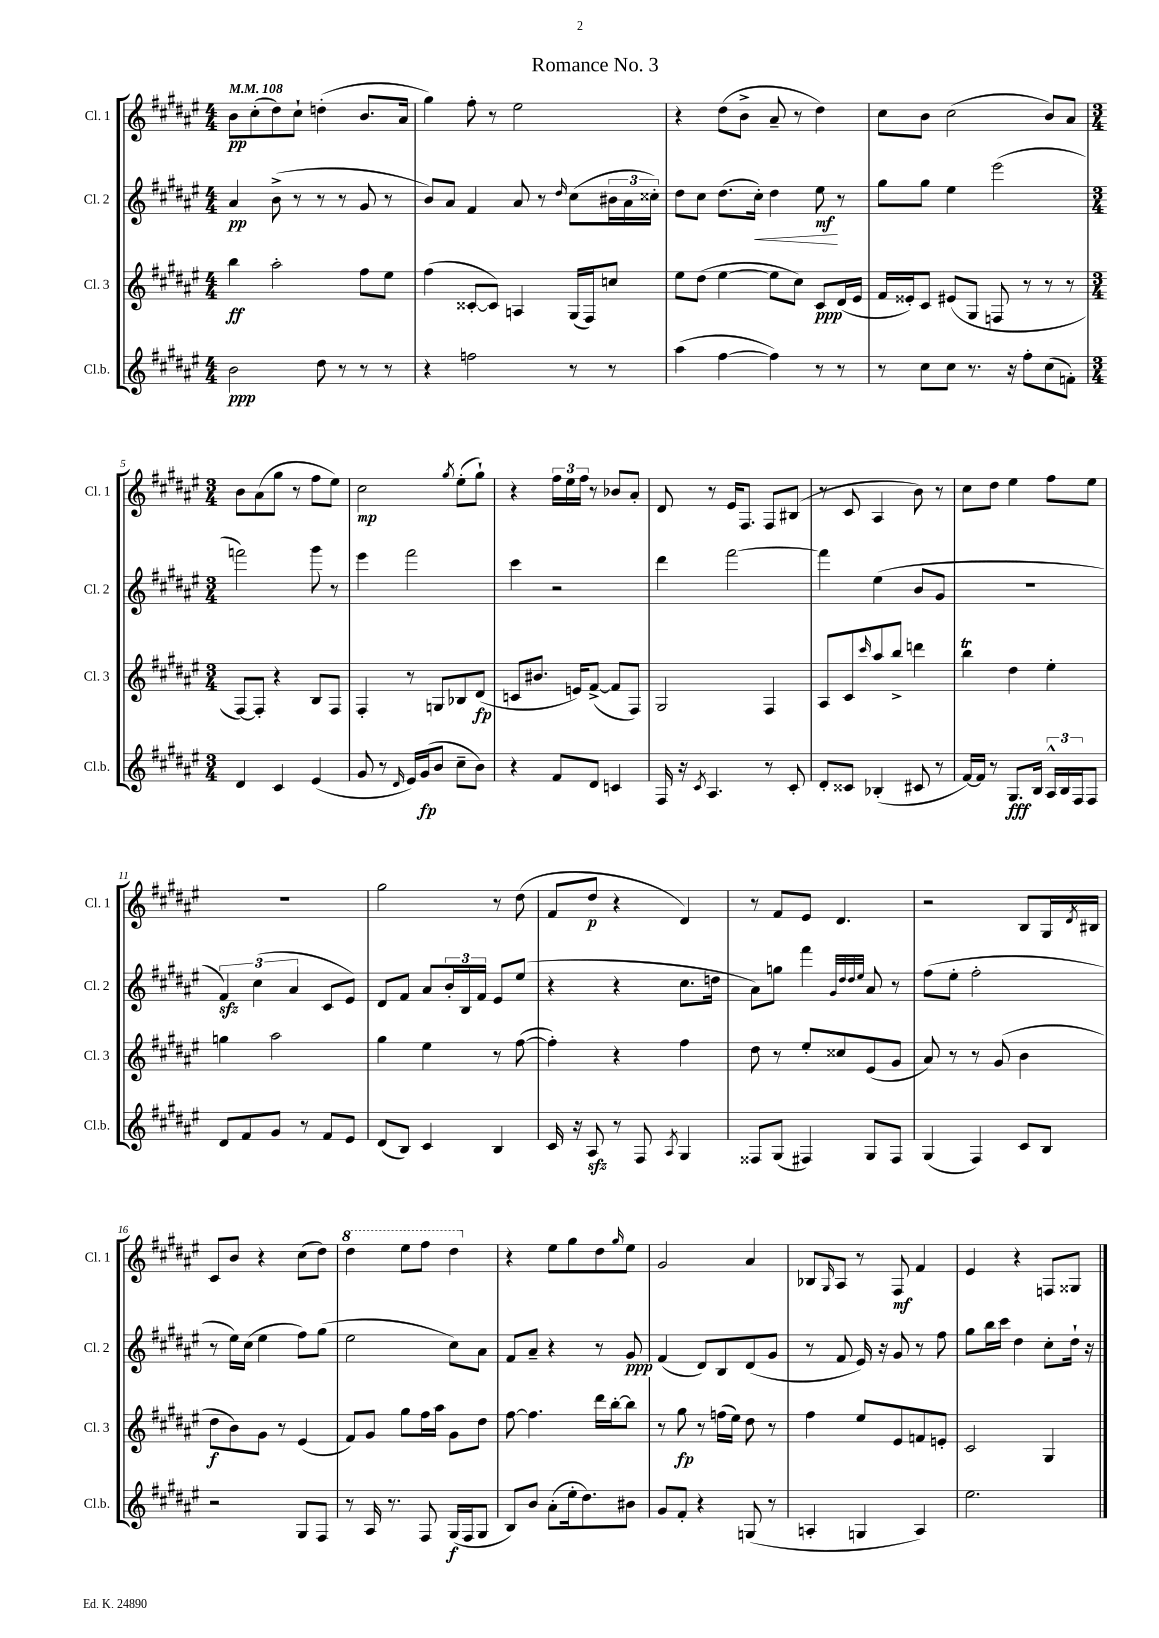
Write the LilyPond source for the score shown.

\header { title = "Romance No. 3" }
<<
\new StaffGroup <<
\new Staff = "s0" \with { instrumentName = "Cl. 1" shortInstrumentName = "Cl. 1" } {
    \clef treble \key fis \major \numericTimeSignature \time 4/4 \tempo 4 = 108
    b'8\pp cis''8-.( dis''8) cis''8-! d''4-.( b'8. ais'16 |
    gis''4) fis''8-. r8 eis''2 |
    r4 dis''8( b'8-> ais'8-- r8 dis''4) |
    cis''8 b'8 cis''2( b'8) ais'8 |
    \numericTimeSignature \time 3/4 b'8 ais'8( gis''8 r8 fis''8 eis''8) |
    cis''2\mp \acciaccatura { gis''8 } eis''8-.( gis''8-!) |
    r4 \tuplet 3/2 { fis''16 eis''16 fis''16 } r8 bes'8 ais'8-. |
    dis'8 r8 eis'16 fis8. fis8 bis8( |
    r8 cis'8 ais4 b'8) r8 |
    cis''8 dis''8 eis''4 fis''8 eis''8 |
    R2. |
    gis''2 r8 dis''8( |
    fis'8 dis''8\p r4 dis'4) |
    r8 fis'8 eis'8 dis'4. |
    r2 b8 gis16 \acciaccatura { dis'8 } bis16 |
    cis'8 b'8 r4 cis''8( dis''8) |
    \ottava #1 dis'''4 eis'''8 fis'''8 dis'''4 \ottava #0 |
    r4 eis''8 gis''8 dis''8 \grace { gis''16 } eis''8 |
    gis'2 ais'4 |
    bes8 \grace { gis16 } ais8 r8 fis8\mf fis'4 |
    eis'4 r4 f8 gisis8 \bar "|." |
}
\new Staff = "s1" \with { instrumentName = "Cl. 2" shortInstrumentName = "Cl. 2" } {
    \clef treble \key fis \major \numericTimeSignature \time 4/4
    ais'4\pp b'8->( r8 r8 r8 gis'8 r8 |
    b'8) ais'8 fis'4 ais'8 r8 \grace { dis''16 } cis''8( \tuplet 3/2 { bis'16 ais'16 cisis''16-.) } |
    dis''8 cis''8 dis''8.( cis''16-.\<) dis''4 eis''8\mf\! r8 |
    gis''8 gis''8 eis''4 eis'''2( |
    \numericTimeSignature \time 3/4 f'''2) gis'''8 r8 |
    eis'''4 fis'''2 |
    cis'''4 r2 |
    dis'''4 fis'''2~ |
    fis'''4 eis''4( b'8 gis'8 |
    R2. |
    \tuplet 3/2 { fis'4\sfz) cis''4( ais'4 } cis'8 eis'8) |
    dis'8 fis'8 ais'8 \tuplet 3/2 { b'16-. b16 fis'16 } eis'8 eis''8( |
    r4 r4 cis''8. d''16 |
    ais'8) g''8 fis'''4 \grace { gis'32 dis''32 dis''32 eis''32 } ais'8 r8 |
    fis''8( eis''8-. fis''2-. |
    r8 eis''16) cis''16( eis''4 fis''8) gis''8( |
    eis''2 cis''8) ais'8 |
    fis'8 ais'8-- r4 r8 gis'8\ppp |
    fis'4( dis'8) b8 dis'8( gis'8 |
    r8 fis'8 eis'16) r16 gis'8 r8 fis''8 |
    gis''8 b''16 cis'''16 dis''4 cis''8-. dis''16-! r16 \bar "|." |
}
\new Staff = "s2" \with { instrumentName = "Cl. 3" shortInstrumentName = "Cl. 3" } {
    \clef treble \key fis \major \numericTimeSignature \time 4/4
    b''4\ff ais''2-. fis''8 eis''8 |
    fis''4( cisis'8~-. cisis'8) a4 gis16( fis16) c''8 |
    eis''8 dis''8( eis''4~ eis''8 cis''8) cis'8\ppp dis'16( eis'16 |
    fis'16 eisis'16-.) cis'8 eis'8( gis8 f8 r8 r8 r8 |
    \numericTimeSignature \time 3/4 fis8~) fis8-. r4 b8 fis8 |
    fis4-. r8 g8 bes8 dis'8\fp( |
    c'8 bis'8. e'16) fis'8~->( fis'8 fis8) |
    gis2 fis4 |
    ais8 cis'8 \grace { cis'''16 } ais''8 b''8-> d'''4 |
    b''4\trill dis''4 eis''4-. |
    g''4 ais''2 |
    gis''4 eis''4 r8 fis''8~( |
    fis''4-.) r4 fis''4 |
    dis''8 r8 eis''8-. cisis''8 eis'8( gis'8 |
    ais'8) r8 r8 gis'8( b'4 |
    dis''8\f b'8) gis'8 r8 eis'4( |
    fis'8) gis'8 gis''8 fis''16 ais''16 gis'8 dis''8 |
    fis''8~ fis''4. dis'''16 b''16~-. b''8 |
    r8 gis''8\fp r8 f''16( eis''16) dis''8 r8 |
    fis''4 eis''8 eis'8 f'8 e'8-. |
    cis'2 gis4 \bar "|." |
}
\new Staff = "s3" \with { instrumentName = "Cl.b." shortInstrumentName = "Cl.b." } {
    \clef treble \key fis \major \numericTimeSignature \time 4/4
    b'2\ppp dis''8 r8 r8 r8 |
    r4 f''2 r8 r8 |
    ais''4( fis''4~ fis''4) r8 r8 |
    r8 cis''8 cis''8 r8. r16 fis''8-. cis''8( f'8-.) |
    \numericTimeSignature \time 3/4 dis'4 cis'4 eis'4( |
    gis'8 r8 \grace { dis'16 } eis'16) gis'16\fp( b'8 cis''8-- b'8) |
    r4 fis'8 dis'8 c'4 |
    fis16 r16 \acciaccatura { cis'8 } ais4. r8 cis'8-. |
    dis'8-. cisis'8 bes4-.( cis'8 r8 |
    fis'16~) fis'16 r8 gis8.\fff b16 \tuplet 3/2 { ais16-^ b16 fis16 } fis8 |
    dis'8 fis'8 gis'8 r8 fis'8 eis'8 |
    dis'8( b8) cis'4 b4 |
    cis'16 r16 ais8\sfz r8 fis8 \acciaccatura { ais8 } gis4 |
    fisis8 gis8( fis4) gis8 fis8 |
    gis4( fis4) cis'8 b8 |
    r2 gis8 fis8 |
    r8 ais16 r8. fis8 gis16\f( fis16 gis8 |
    b8) b'8 ais'8-.( eis''16-. dis''8.) bis'8 |
    gis'8 fis'8-. r4 g8( r8 |
    a4-. g4 a4) |
    eis''2. \bar "|." |
}
>>
>>
